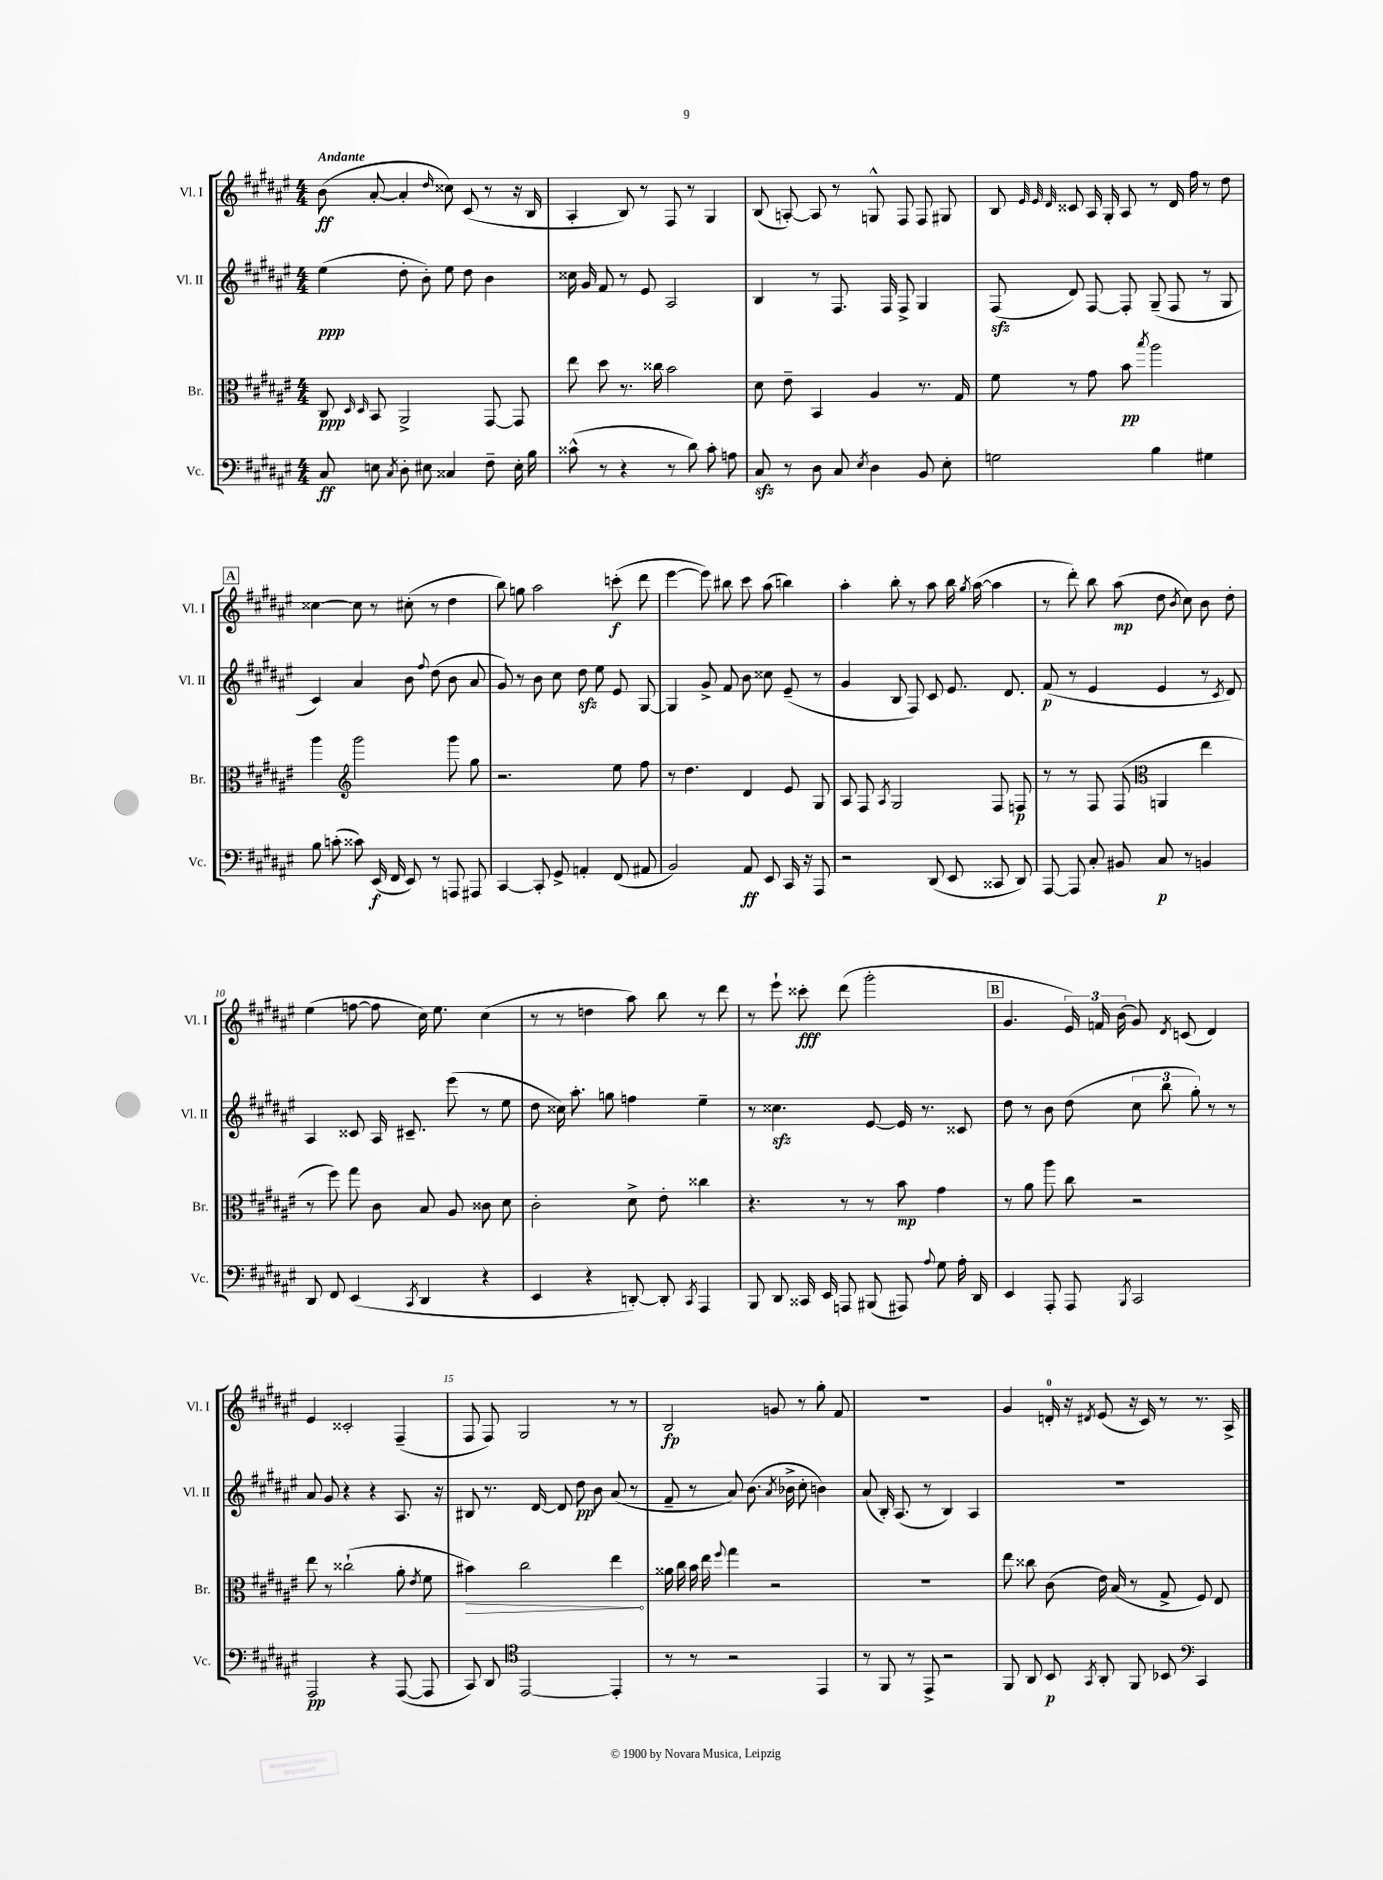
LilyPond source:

<<
\new StaffGroup <<
\new Staff = "s0" \with { instrumentName = "Vl. I" shortInstrumentName = "Vl. I" } {
    \clef treble \key fis \major \numericTimeSignature \time 4/4 \tempo "Andante"
    \autoBeamOff b'8\ff( ais'8~-. ais'4-. \grace { dis''16 } cisis''8) cis'8( r8 r16 b16 |
    ais4-. b8) r8 fis8 r8 gis4 |
    b8( a8~-.) a8 r8 g8-^ fis8 fis8 gis8 |
    b8 \grace { eis'32 eis'32 dis'32 } cisis'8 ais16 gis16-. ais8 r8 dis'16 fis''16 r8 dis''8 |
    \mark \markup { \box "A" } cisis''4~ cisis''8 r8 cis''8-.( r8 dis''4 |
    b''8) g''8 ais''2 c'''8-.\f( dis'''8 |
    eis'''4~ eis'''8) bis''8 cis'''8 ais''8( b''4) |
    ais''4-. b''8-. r8 ais''8 b''16 \acciaccatura { gis''8 } ais''16~( ais''4 |
    r8 dis'''8-.) b''8 ais''8\mp( dis''8 \acciaccatura { b'8 } cis''8) b'8 dis''8-. |
    eis''4( f''8~ f''8 cis''16) eis''8. cis''4( |
    r8 r8 d''4 ais''8) b''8 r8 dis'''8 |
    r8 eis'''8-! cisis'''8-.\fff dis'''8( gis'''2-. |
    \mark \markup { \box "B" } gis'4. \tuplet 3/2 { eis'16) f'16 b'16( } gis'8) \acciaccatura { dis'8 } c'8( dis'4) |
    eis'4 cisis'2-. fis4--( |
    fis8 fis8) gis2 r8 r8 |
    b2\fp g'8 r8 gis''8-. fis'8 |
    R1 |
    gis'4 d'16-0-. r16 \acciaccatura { dis'8 } eis'8( r16 cis'16) r8 r8. ais16-> \bar "|." |
}
\new Staff = "s1" \with { instrumentName = "Vl. II" shortInstrumentName = "Vl. II" } {
    \clef treble \key fis \major \numericTimeSignature \time 4/4
    \autoBeamOff eis''4\ppp( dis''8-. b'8-.) eis''8 dis''8 b'4 |
    cisis''16 gis'16 fis'8 r8 eis'8 ais2 |
    b4 r8 fis8. fis16 fis8-> gis4 |
    fis8\sfz( dis'8) fis8~ fis8-. gis8--( fis8 r8 gis8 |
    \mark \markup { \box "A" } cis'4) ais'4 b'8 \appoggiatura { fis''8 } dis''8( b'8 ais'8 |
    gis'8) r8 b'8 cis''8 dis''8\sfz eis''8 eis'8 gis8~ |
    gis4 gis'8-> fis'8 b'8 cisis''8 eis'8--( r8 |
    gis'4 b8 fis8) cis'8 eis'8. dis'8. |
    fis'8\p( r8 eis'4 eis'4 r8 \acciaccatura { cis'8 } dis'8) |
    ais4 cisis'8 ais16 cis'8.-- eis'''8( r8 eis''8 |
    dis''8 cisis''16) ais''8.-. g''8 f''4 eis''4-- |
    r8 cisis''4.\sfz eis'8~ eis'16 r8. cisis'8 |
    \mark \markup { \box "B" } dis''8 r8 b'8 dis''8( \tuplet 3/2 { cis''8 b''8 gis''8-.) } r8 r8 |
    ais'8 gis'8 r4 r4 ais8. r16 |
    bis8 r8. dis'16~ dis'8 dis''8\pp b'8 ais'8( r8 |
    fis'8-- r8 ais'8) b'8.( \acciaccatura { ais'8 } bes'16-> cis''8-. b'4) |
    ais'8( b16-.) ais8.( r8 b4) ais4 |
    R1 \bar "|." |
}
\new Staff = "s2" \with { instrumentName = "Br." shortInstrumentName = "Br." } {
    \clef alto \key fis \major \numericTimeSignature \time 4/4
    \autoBeamOff cis8\ppp \grace { dis16 dis16 } b,8 ais,2-> gis,8~ gis,8 |
    eis''8 dis''8 r8. cisis''16 b'2 |
    dis'8 eis'8-- b,4 ais4 r8. gis16 |
    fis'8 r8 gis'8 b'8\pp \acciaccatura { b''8 } ais''2 |
    \mark \markup { \box "A" } ais''4 \clef treble gis'''2 gis'''8 gis''8 |
    r2. eis''8 fis''8 |
    r8 dis''4. dis'4 eis'8 gis8 |
    ais8 fis8 \acciaccatura { ais8 } gis2 fis8 f8\p |
    r8 r8 fis8 fis8( \clef alto a,4 eis''4 |
    r8 fis''8) gis''8 cis'8 b8 ais8 cisis'8 dis'8 |
    cis'2-. dis'8-> eis'8-. cisis''4 |
    r4. r8 r8 b'8\mp gis'4 |
    \mark \markup { \box "B" } r8 ais'8 ais''8 cis''8 r2 |
    eis''8 r8 cisis''2-!( ais'8-. \acciaccatura { eis'8 } fis'8 |
    \once \override Hairpin.circled-tip = ##t bis'4\>) cis''2 eis''4\! |
    aisis'16 cis''16 b'16 eis''16 \appoggiatura { fis''8 } gis''4 r2 |
    R1 |
    eis''8 cisis''8 cis'8( eis'16) b16( r8 gis8-> fis8) eis8 \bar "|." |
}
\new Staff = "s3" \with { instrumentName = "Vc." shortInstrumentName = "Vc." } {
    \clef bass \key fis \major \numericTimeSignature \time 4/4
    \autoBeamOff cis8\ff e8 \acciaccatura { cis8 } dis8-. eis8 cisis4 fis8-- eis16-. b16 |
    cisis'8-^( r8 r4 r8 dis'8) cisis'8-. a8 |
    cis8\sfz r8 dis8 cis8 \acciaccatura { eis8 } dis4 b,8 eis8-. |
    g2 b4 gis4 |
    \mark \markup { \box "A" } b8 c'8-.( cisis'8) eis,16\f( fis,16 eis,8) r8 a,,8 ais,,8 |
    cis,4~ cis,8-. gis,8-> a,4-. fis,8( ais,8 |
    b,2) ais,8\ff eis,8 cis,16 r16 ais,,8 |
    r2 dis,8( eis,8 cisis,8 dis,8) |
    ais,,8~ ais,,8 cis8-. bis,8 cis8\p r8 b,4 |
    dis,8 fis,8 eis,4( \acciaccatura { cis,8 } dis,4 r4 |
    eis,4 r4 d,8~-.) d,8-. \acciaccatura { cis,8 } ais,,4 |
    b,,8 dis,8 cisis,16 eis,16 a,,8 bis,,8( ais,,8) \appoggiatura { ais8 } gis8 ais16-. dis,16 |
    \mark \markup { \box "B" } eis,4 ais,,8-. ais,,8 \acciaccatura { b,,8 } cis,2 |
    ais,,2\pp r4 ais,,8~( ais,,8 |
    cis,8) dis,8 \clef tenor eis,2~ eis,4-. |
    r8 r8 r2 eis,4 |
    r8 fis,8 r8 eis,8-> r2 |
    fis,8 ais,8 b,8\p \acciaccatura { gis,8 } ais,8-. fis,8 bes,8 \clef bass cis,4 \bar "|." |
}
>>
>>
\layout { \context { \Score \override BarNumber.break-visibility = ##(#f #t #t) barNumberVisibility = #(every-nth-bar-number-visible 5) } }
